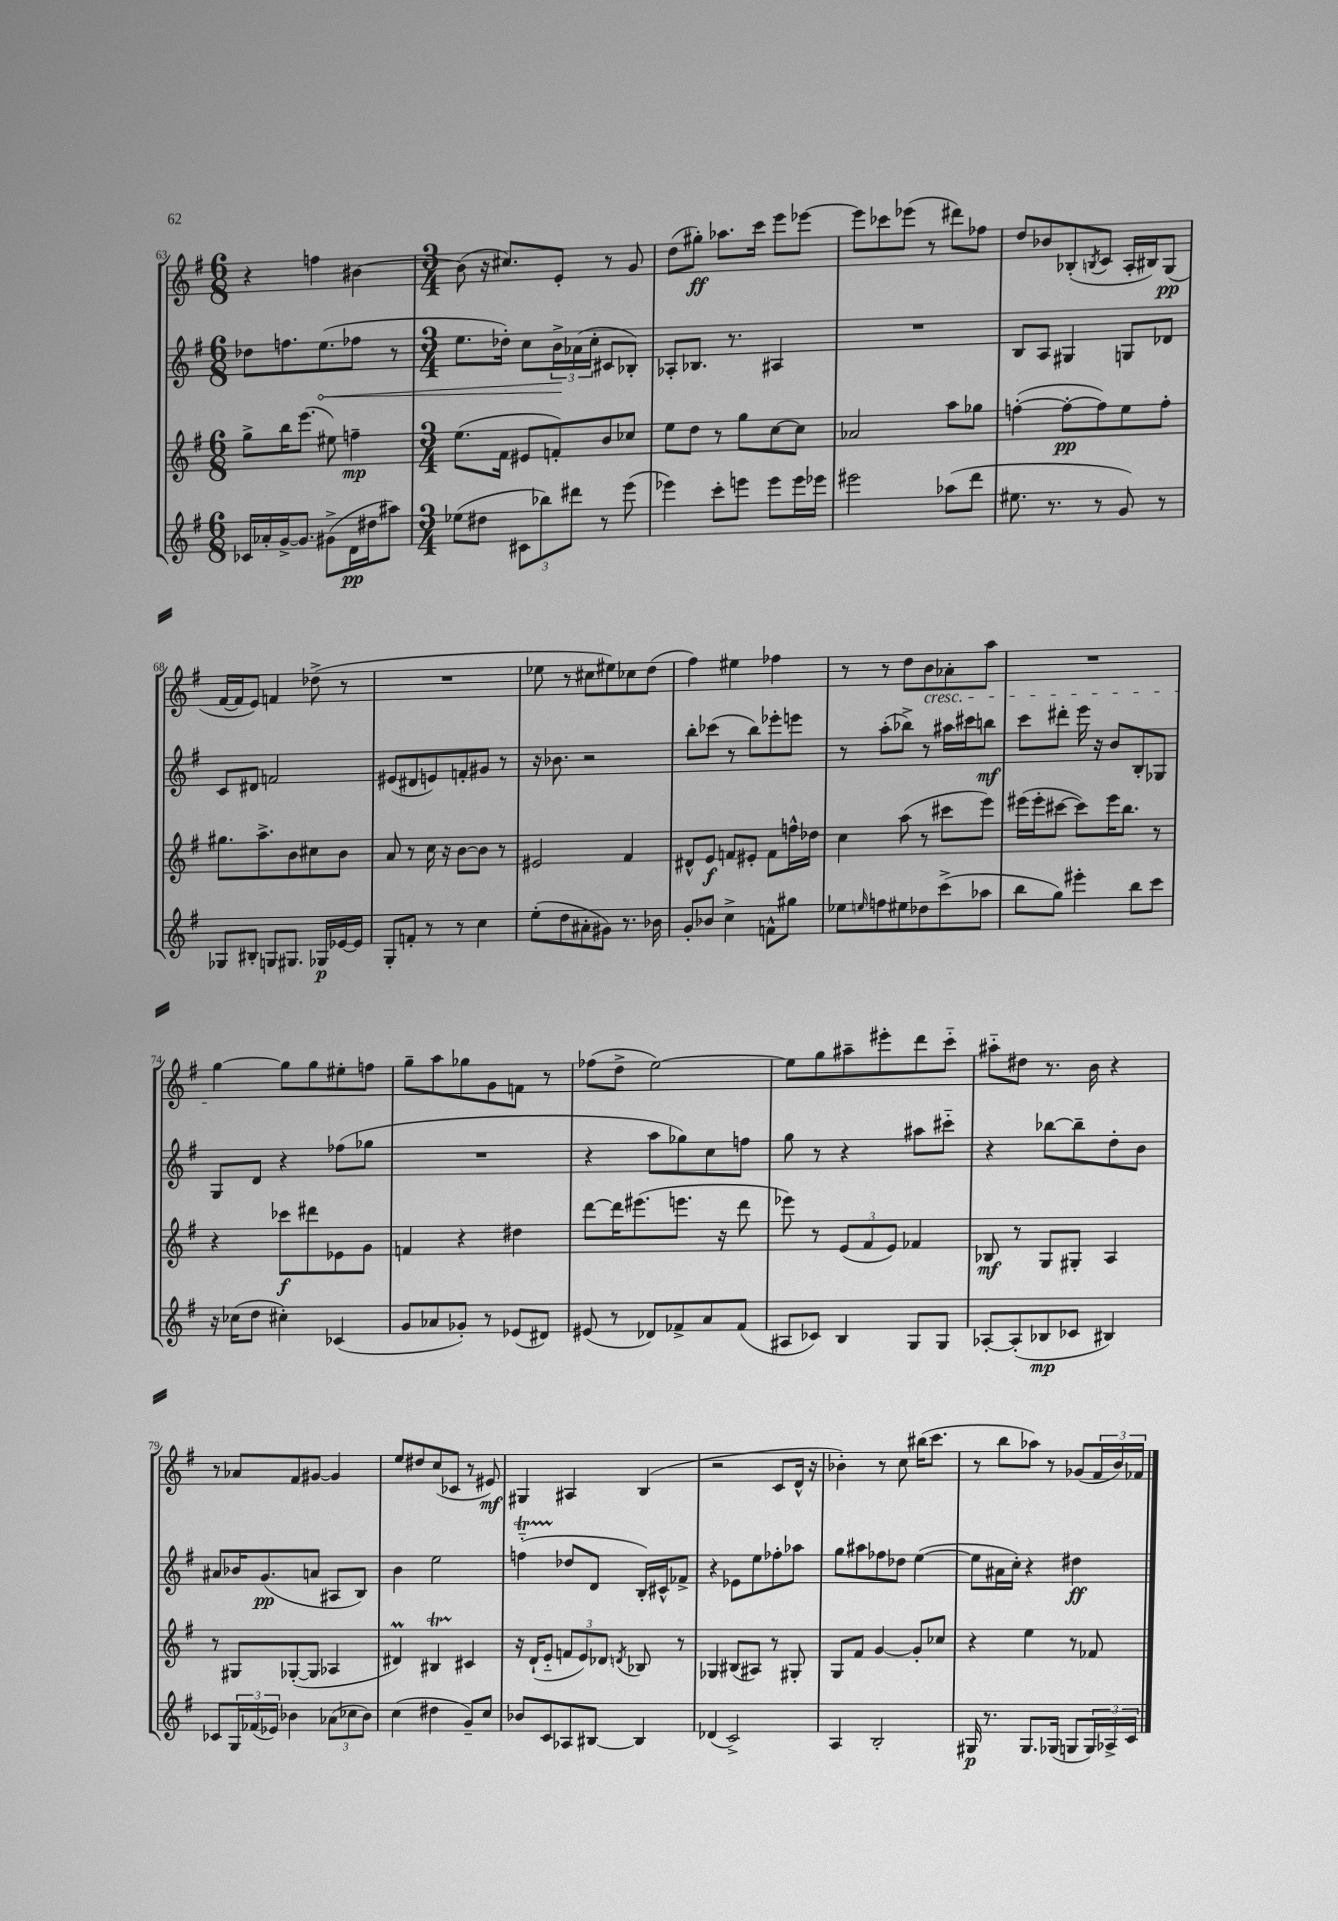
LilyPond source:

<<
\new StaffGroup <<
\new Staff = "s0" {
    \clef treble \key g \major \numericTimeSignature \time 6/8
    r4 f''4 bis'4~ |
    \numericTimeSignature \time 3/4 bis'8( r16 cis''8.) e'8-. r8 g'8 |
    d''8( gis''8-.\ff) aes''8. c'''16 e'''8 ees'''8~ |
    ees'''8 ces'''8 ees'''8( r8 dis'''8) fes''8 |
    d''8 bes'8 bes8-.( \acciaccatura { b8 } c'8 a16-. bis16) g8\pp( |
    fis'16~ fis'16 e'8) f'4 des''8->( r8 |
    R2. |
    ees''8 r8 cis''8 eis''8) ces''8 d''8( |
    fis''4) eis''4 fes''4 |
    r8 r8 d''8 b'8\cresc aes'8-. a''8 |
    R2. |
    g''4~\! g''8 g''8 eis''8-. f''8 |
    g''8-- a''8 ges''8 g'8 f'8 r8 |
    fes''8( d''8-> e''2~) |
    e''8 g''8 ais''8-- eis'''8-. d'''8 c'''8-_ |
    ais''8-_ dis''8 r8. b'16 r4 |
    r8 aes'8 fis'8 gis'8~ gis'4 |
    e''8 dis''8 c''8( ces'8 r8 eis'8\mf) |
    gis4 ais4 b4( |
    r2 c'8 d'16-^ r16 |
    bes'4-.) r8 c''8 bis''16( c'''8. |
    r8 b''8 aes''8) r8 ges'8( \tuplet 3/2 { fis'16 b'16) fes'16 } \bar "|." |
}
\new Staff = "s1" {
    \clef treble \key g \major \numericTimeSignature \time 6/8
    des''8 f''8. \once \override Hairpin.circled-tip = ##t e''8.\<( fes''8 r8 |
    \numericTimeSignature \time 3/4 e''8. des''16-.) c''8 \tuplet 3/2 { b'16->\! aes'16( c''16-. } cis'8 bes8-.) |
    aes8-. bes8. r8. ais4 |
    R2. |
    b8 a8 gis4 g8 des'8 |
    c'8 dis'8 f'2 |
    eis'8( dis'8 e'8) f'8-. gis'8 r8 |
    r16 bes'8. r2 |
    b''8-. ces'''8( r8 b''8) ees'''8-. e'''8 |
    r8 a''8-.( bes''8->) r8 ais''16 cis'''16 b''8\mf |
    c'''8 dis'''8-. e'''16 r16 b'8 b8-. ges8 |
    g8 d'8 r4 fes''8( ges''8 |
    R2. |
    r4 a''8 ges''8) c''8 f''8 |
    g''8 r8 r4 ais''8 cis'''8-_ |
    r4 bes''8~ bes''8-- d''8-. b'8 |
    ais'8 bes'16 g'8.\pp( a'8 ais8 b8) |
    b'4 e''2 |
    f''4-_\startTrillSpan( des''8\stopTrillSpan d'8 b16-.) cis'16-^ fes'8-> |
    r4 ees'8 e''8 fes''8-. aes''8 |
    g''8 ais''8 fes''8 des''8 e''4~( |
    e''8 ais'16 c''16-.) r4 dis''4\ff \bar "|." |
}
\new Staff = "s2" {
    \clef treble \key g \major \numericTimeSignature \time 6/8
    g''8-> b''16 e'''8.( eis''8) f''4--\mp |
    \numericTimeSignature \time 3/4 e''8.( fis'16 eis'8 f'8-.) b'8 ces''8 |
    e''8 d''8 r8 g''8 c''8~ c''8 |
    aes'2 a''8 ges''8 |
    f''4~-.( f''8~-.\pp f''8) e''8 f''8-. |
    gis''8. a''8.-> b'8 cis''8 b'8 |
    a'8 r8 c''16 r16 b'8~ b'8 r8 |
    eis'2 fis'4 |
    dis'8-^ e'8\f f'8 eis'8-. f'8 f''16-^ des''16 |
    c''4 a''8( r8 cis'''8 e'''8) |
    eis'''16( eis'''16-. cis'''8~ cis'''8) eis'''16 b''8. r8 |
    r4 ces'''8\f dis'''8 ees'8 g'8 |
    f'4 r4 dis''4 |
    d'''8~ d'''16 eis'''8.( e'''8. r16 d'''8 |
    ees'''8) r8 \tuplet 3/2 { e'8( fis'8 e'8) } fes'4 |
    bes8\mf r8 g8 gis8-. a4 |
    r8 gis8 ges8~-.( ges8 aes4 |
    dis'4\prall) bis4\startTrillSpan cis'4\stopTrillSpan |
    r16 d'16-!( e'8-_ \tuplet 3/2 { f'8 e'8) des'8 } \acciaccatura { d'8 } bes8 r8 |
    ges4 bis8( ais8) r8 gis8-. |
    g8 fis'8 g'4~ g'8-. ces''8 |
    r4 e''4 r8 fes'8 \bar "|." |
}
\new Staff = "s3" {
    \clef treble \key g \major \numericTimeSignature \time 6/8
    ces'16 aes'16-. g'16~-> g'8. gis'8->( d'16\pp dis''16 ais''8) |
    \numericTimeSignature \time 3/4 ees''8( dis''8 \tuplet 3/2 { cis'8 bes''8) dis'''8 } r8 e'''8( |
    ees'''4) c'''8-. e'''8 e'''8 e'''16 ees'''16 |
    eis'''2 aes''8( d'''8 |
    eis''8. r8. r8 g'8) r8 |
    ges8 bis8-. g8 gis8. ges16\p ees'16~ ees'16 |
    g8-. f'8-. r8 r8 c''4 |
    e''8-.( d''8 ais'8-. gis'8) r8. bes'16 |
    g'8-. bes'8 c''4-> f'8-^ gis''8 |
    ees''8 \grace { e''16 } f''8 eis''8 des''8 c'''8->( aes''8 |
    b''8 g''8) eis'''4-. b''8 c'''8 |
    r16 ces''16( d''8 cis''4-.) ces'4( |
    g'8 aes'8 ges'8-.) r8 ees'8( dis'8) |
    eis'8( r8 des'8) fes'8-> a'8 fes'8( |
    ais8 ces'8) b4 g8 g8 |
    aes8~-. aes8-.( bes8\mp ces'8 bis4) |
    ces'8 \tuplet 3/2 { g16 fes'16( ees'16) } bes'4 \tuplet 3/2 { aes'8( ces''8 bes'8) } |
    c''4( dis''4 g'8--) c''8 |
    bes'8 c'8 aes8 bis8~ bis4 |
    des'4( c'2->) |
    a4 b2-. |
    gis16\p r8. gis8. ges16( g8 \tuplet 3/2 { g16) aes16-> c'16 } \bar "|." |
}
>>
>>
\layout { \context { \Score currentBarNumber = #63 } }
